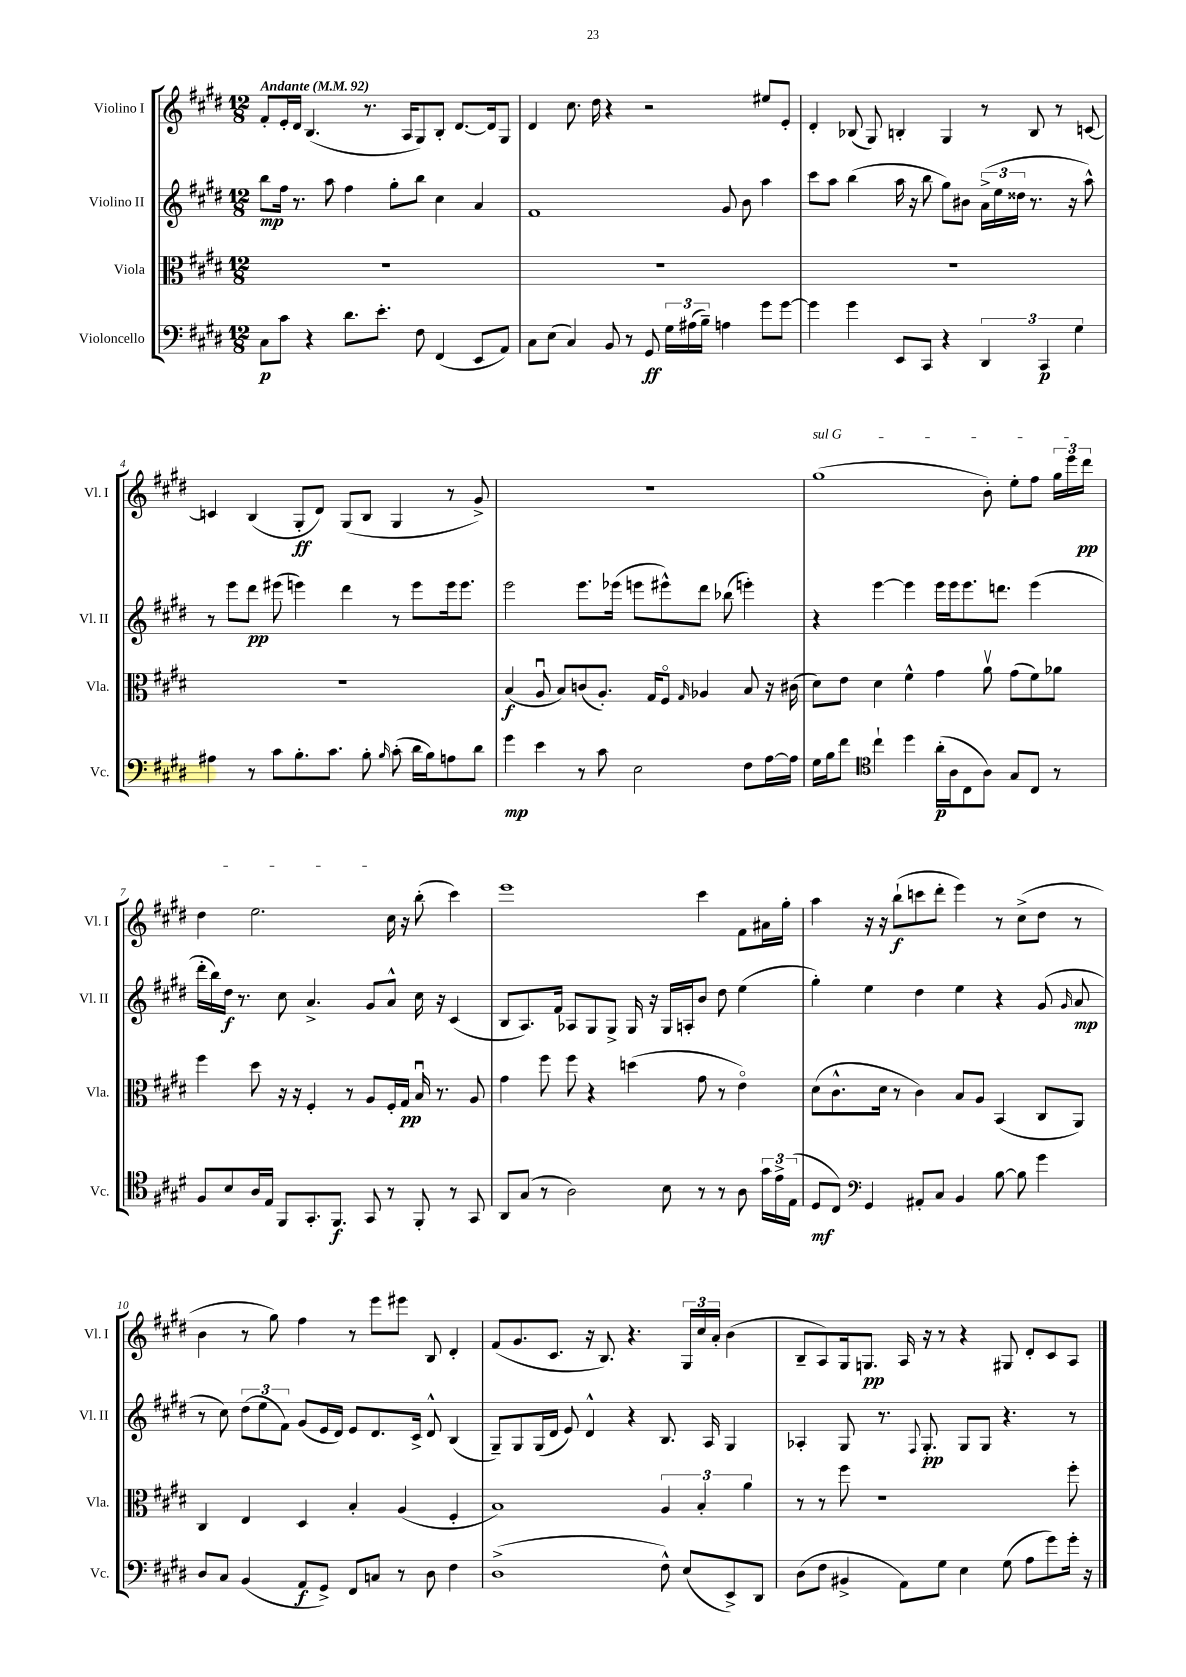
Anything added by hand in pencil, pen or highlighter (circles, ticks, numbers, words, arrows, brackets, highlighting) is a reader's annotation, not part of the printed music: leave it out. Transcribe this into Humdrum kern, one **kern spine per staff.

**kern	**dynam	**kern	**dynam	**kern	**dynam	**kern	**dynam
*part4	*part4	*part3	*part3	*part2	*part2	*part1	*part1
*staff4	*staff4	*staff3	*staff3	*staff2	*staff2	*staff1	*staff1
*I"Violoncello	*	*I"Viola	*	*I"Violino II	*	*I"Violino I	*
*I'Vc.	*	*I'Vla.	*	*I'Vl. II	*	*I'Vl. I	*
*clefF4	*	*clefC3	*	*clefG2	*	*clefG2	*
*k[f#c#g#d#]	*	*k[f#c#g#d#]	*	*k[f#c#g#d#]	*	*k[f#c#g#d#]	*
*M12/8	*	*M12/8	*	*M12/8	*	*M12/8	*
*MM92	*	*MM92	*	*MM92	*	*MM92	*
=1	=1	=1	=1	=1	=1	=1	=1
!	!	!	!	!	!	!LO:TX:a:B:t=Andante	!
8C#\L	p	1.r	.	8bb\L	mp	8f#'/L	.
8c#\J	.	.	.	16ff#\Jk	.	16e'/L	.
.	.	.	.	8.r	.	16d#/JJ	.
4r	.	.	.	.	.	(4.B/	.
.	.	.	.	8aa\	.	.	.
8.d#\L	.	.	.	4ff#\	.	.	.
.	.	.	.	.	.	8.r	.
8.e'\J	.	.	.	.	.	.	.
.	.	.	.	8gg#'\L	.	.	.
.	.	.	.	.	.	16A/KL	.
8F#\	.	.	.	8bb\J	.	8G#/)	.
(4FF#/	.	.	.	4cc#\	.	8B'/J	.
.	.	.	.	.	.	[8.d#/L	.
8EE/L	.	.	.	4a/	.	.	.
.	.	.	.	.	.	16d#/k]	.
8AA/J)	.	.	.	.	.	8G#/J	.
=2	=2	=2	=2	=2	=2	=2	=2
8C#\L	.	1.r	.	1f#	.	4d#/	.
(8E\J	.	.	.	.	.	.	.
4C#/)	.	.	.	.	.	8.cc#\	.
.	.	.	.	.	.	16dd#\	.
8BB/	.	.	.	.	.	4r	.
8r	.	.	.	.	.	.	.
8GG#/	ff	.	.	.	.	2r	.
24G#\LL	.	.	.	.	.	.	.
(24A#X\	.	.	.	.	.	.	.
24B~\JJ)	.	.	.	.	.	.	.
4An\	.	.	.	8g#/	.	.	.
.	.	.	.	8b\	.	.	.
8g#\L	.	.	.	4aa\	.	8ee#X/L	.
[8g#\J	.	.	.	.	.	8e'/J	.
=3	=3	=3	=3	=3	=3	=3	=3
4g#\]	.	1.r	.	8ccc#\L	.	4d#'/	.
.	.	.	.	8aa\J	.	.	.
4g#\	.	.	.	(4bb\	.	(8B-X/	.
.	.	.	.	.	.	8G#/)	.
8EE/L	.	.	.	16aa\	.	4Bn'/	.
.	.	.	.	16r	.	.	.
8CC#/J	.	.	.	8bb\	.	.	.
4r	.	.	.	8gg#\L)	.	4G#/	.
.	.	.	.	8b#X\J	.	.	.
6DD#/	.	.	.	(24a^\LL	.	8r	.
.	.	.	.	24ee\	.	.	.
.	.	.	.	24dd##X\JJ	.	.	.
.	.	.	.	8.r	.	8B/	.
6CC#/	p	.	.	.	.	.	.
.	.	.	.	.	.	8r	.
.	.	.	.	16r	.	.	.
6G#\	.	.	.	.	.	.	.
.	.	.	.	8aa^^\)	.	[8cn/	.
!!LO:LB:g=z
=4	=4	=4	=4	=4	=4	=4	=4
4A#X\	.	1.r	.	8r	.	4cn/]	.
.	.	.	.	8eee\L	.	.	.
8r	.	.	.	8ddd#\J	pp	(4B/	.
8c#\L	.	.	.	(8eee#X\	.	.	.
8.B'\	.	.	.	4eeen\)	.	8G#'/L	ff
.	.	.	.	.	.	8d#/J)	.
8.c#\J	.	.	.	.	.	.	.
.	.	.	.	4ddd#\	.	(8G#/L	.
8B'\	.	.	.	.	.	8B/J	.
16qqB/	.	.	.	.	.	.	.
(8c#'\	.	.	.	8r	.	4G#/	.
16d#\LL	.	.	.	8eee\L	.	.	.
16B\J)	.	.	.	.	.	.	.
8An\	.	.	.	16eee\k	.	8r	.
.	.	.	.	8.eee\J	.	.	.
8d#\J	.	.	.	.	.	8g#^/)	.
=5	=5	=5	=5	=5	=5	=5	=5
4g#\	mp	(4B/	f	2eee\	.	1.r	.
4e\	.	8Au/	.	.	.	.	.
.	.	8B/L)	.	.	.	.	.
8r	.	(8cn/	.	8.eee\L	.	.	.
8c#\	.	8.A'/J)	.	.	.	.	.
.	.	.	.	(16eee-X\Jk	.	.	.
2E\	.	.	.	8eeen\L	.	.	.
.	.	16G#/KL	.	.	.	.	.
.	.	8F#/J	.	8eee#X^^\)	.	.	.
.	.	16qqG#/	.	.	.	.	.
.	.	4A-X/	.	8ddd#\J	.	.	.
.	.	.	.	(8bb-X\	.	.	.
8F#\L	.	8B/	.	4eeen'\)	.	.	.
[16A\L	.	16r	.	.	.	.	.
16A\JJ]	.	(16c#X\	.	.	.	.	.
=6	=6	=6	=6	=6	=6	=6	=6
!	!	!	!	!	!	!LO:TX:a:i:t=sul G	!
16G#\LL	.	8d#\L)	.	4r	.	(1gg#	.
16B\J	.	.	.	.	.	.	.
8f#\J	.	8e\J	.	.	.	.	.
*clefC4	*	*	*	*	*	*	*
4cc#`\	.	4d#\	.	[4eee\	.	.	.
4dd#\	.	4f#^^\	.	4eee\]	.	.	.
(16a'\LL	p	4g#\	.	16eee\LL	.	.	.
16A\J	.	.	.	16eee\J	.	.	.
8C#\	.	.	.	8.eee\	.	.	.
8A\J)	.	8av\	.	.	.	8b'\)	.
.	.	.	.	8.dddn\J	.	.	.
8G#/L	.	(8g#\L	.	.	.	8ee'\L	.
8C#/J	.	8f#\)	.	(4eee\	.	8ff#\J	.
8r	.	8a-X\J	.	.	.	24gg#\LL	.
.	.	.	.	.	.	24eee\	.
.	.	.	.	.	.	24ddd#\JJ	pp
!!LO:LB:g=z
=7	=7	=7	=7	=7	=7	=7	=7
8F#/L	.	4ff#\	.	16ddd#'\LL	.	4dd#\	.
.	.	.	.	16bb\)	.	.	.
8B/	.	.	.	16dd#\JJ	f	.	.
.	.	.	.	8.r	.	.	.
16A/L	.	8dd#\	.	.	.	2.ee\	.
16E/JJ	.	.	.	.	.	.	.
8FF#/L	.	16r	.	8cc#\	.	.	.
.	.	16r	.	.	.	.	.
8.GG#'/	.	4F#'/	.	4.a^/	.	.	.
8.FF#/J	f	.	.	.	.	.	.
.	.	8r	.	.	.	.	.
8GG#/	.	8A/L	.	8g#/L	.	.	.
8r	.	16F#'/L	.	8a^^/J	.	16cc#\	.
.	.	16G#/JJ	pp	.	.	16r	.
8FF#'/	.	16Bu/	.	16cc#\	.	(8bb'\	.
.	.	8.r	.	16r	.	.	.
8r	.	.	.	(4c#/	.	4ccc#\)	.
8GG#/	.	8A/	.	.	.	.	.
=8	=8	=8	=8	=8	=8	=8	=8
8AA/L	.	4g#\	.	8B/L	.	1eee	.
(8G#/J	.	.	.	8.A/)	.	.	.
8r	.	8ff#\	.	.	.	.	.
.	.	.	.	16f#/Jk	.	.	.
2A\)	.	8ff#\	.	8A-X/L	.	.	.
.	.	4r	.	8G#/	.	.	.
.	.	.	.	8G#^/J	.	.	.
.	.	(4ddn\	.	16G#/	.	.	.
.	.	.	.	16r	.	.	.
8B\	.	.	.	16G#/LL	.	.	.
.	.	.	.	16An'/J	.	.	.
8r	.	8g#\	.	8b/J	.	4ccc#\	.
8r	.	8r	.	8dd#\	.	.	.
8A\	.	4e\)	.	(4ee\	.	8f#\L	.
24g#\LL	.	.	.	.	.	16a#X\L	.
24e^\	.	.	.	.	.	.	.
.	.	.	.	.	.	16gg#'\JJ	.
(24E\JJ	.	.	.	.	.	.	.
=9	=9	=9	=9	=9	=9	=9	=9
8D#/L	mf	(8d#\L	.	4gg#'\)	.	4aa\	.
8C#/J)	.	8.c#^^\	.	.	.	.	.
*clefF4	*	*	*	*	*	*	*
4GG#/	.	.	.	4ee\	.	16r	.
.	.	16d#\Jk	.	.	.	16r	.
.	.	8r	.	.	.	(8bb`\L	f
8AA#X'/L	.	4c#\)	.	4dd#\	.	8cccn\	.
8C#/J	.	.	.	.	.	8ddd#'\J	.
4BB/	.	8B/L	.	4ee\	.	4eee\)	.
.	.	8A/J	.	.	.	.	.
[8B\	.	(4BB/	.	4r	.	8r	.
8B\]	.	.	.	.	.	(8cc#^\L	.
4g#\	.	8C#/L	.	(8g#/	.	8dd#\J	.
.	.	.	.	16qqg#/	.	.	.
.	.	8AA/J)	.	8a/	mp	8r	.
!!LO:LB:g=z
=10	=10	=10	=10	=10	=10	=10	=10
8D#/L	.	4C#/	.	8r	.	4b\	.
8C#/J	.	.	.	8cc#\)	.	.	.
(4BB/	.	4E/	.	(12dd#\L	.	8r	.
.	.	.	.	12ee\	.	.	.
.	.	.	.	.	.	8gg#\)	.
.	.	.	.	12f#\J)	.	.	.
8AA/L	f	4D#/	.	(8g#/L	.	4ff#\	.
8GG#^/J)	.	.	.	16e/L	.	.	.
.	.	.	.	16d#/JJ)	.	.	.
8FF#/L	.	4B'/	.	8e/L	.	8r	.
8Cn/J	.	.	.	8.d#/	.	8eee\L	.
8r	.	(4A/	.	.	.	8eee#X\J	.
.	.	.	.	16c#^/Jk	.	.	.
8D#\	.	.	.	8d#^^/	.	8B/	.
4F#\	.	4F#'/	.	(4B/	.	4d#'/	.
=11	=11	=11	=11	=11	=11	=11	=11
(1D#^	.	1B)	.	8G#~/L)	.	(8f#/L	.
.	.	.	.	8G#/	.	8.g#/	.
.	.	.	.	(16G#/L	.	.	.
.	.	.	.	16d#/JJ	.	8.c#/J	.
.	.	.	.	8e/)	.	.	.
.	.	.	.	4d#^^/	.	16r	.
.	.	.	.	.	.	8.B/)	.
.	.	.	.	4r	.	4.r	.
8F#^^\)	.	6A/	.	8.B/	.	.	.
(8E/L	.	.	.	.	.	24G#/LL	.
.	.	6B'/	.	.	.	24cc#/	.
.	.	.	.	16A/	.	.	.
.	.	.	.	.	.	24a'/JJ	.
8EE^/)	.	.	.	4G#/	.	(4b\	.
.	.	6a\	.	.	.	.	.
8DD#/J	.	.	.	.	.	.	.
=12	=12	=12	=12	=12	=12	=12	=12
(8D#\L	.	8r	.	4A-X'/	.	8B~/L	.
8F#\J	.	8r	.	.	.	8A/)	.
4BB#X^/	.	8ff#\	.	8G#/	.	16G#/k	.
.	.	.	.	.	.	8.Gn/J	pp
.	.	1r	.	8.r	.	.	.
8AA\L)	.	.	.	.	.	16A/	.
.	.	.	.	8qqF#/	.	.	.
.	.	.	.	8.G#'/	pp	16r	.
8G#\J	.	.	.	.	.	8r	.
4E\	.	.	.	8G#/L	.	4r	.
.	.	.	.	8G#/J	.	.	.
(8G#\	.	.	.	4.r	.	8G#X/	.
8A\L	.	.	.	.	.	8d#'/L	.
8g#\)	.	.	.	.	.	8c#/	.
16g#'\Jk	.	8ff#'\	.	8r	.	8A/J	.
16r	.	.	.	.	.	.	.
==	==	==	==	==	==	==	==
*-	*-	*-	*-	*-	*-	*-	*-
